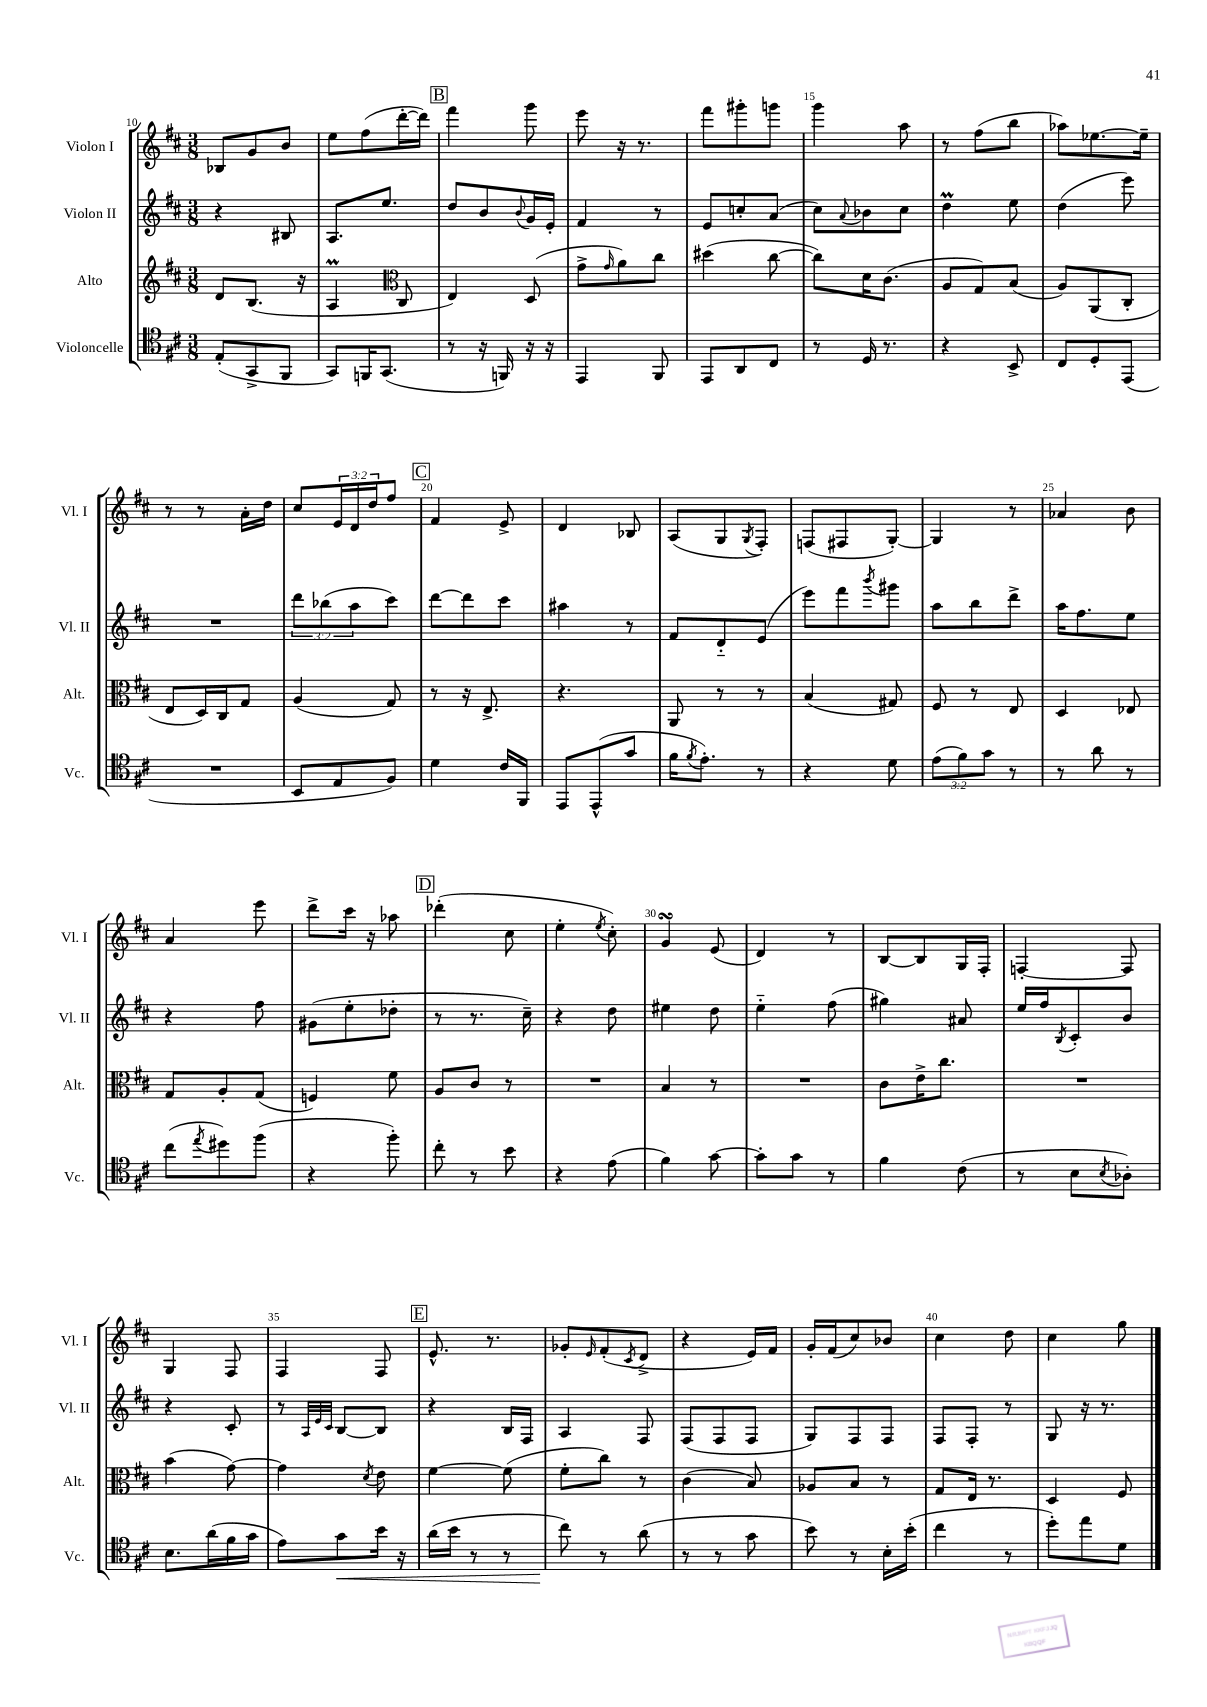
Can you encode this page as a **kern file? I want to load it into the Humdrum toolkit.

**kern	**dynam	**kern	**kern	**kern
*part4	*part4	*part3	*part2	*part1
*staff4	*staff4	*staff3	*staff2	*staff1
*I"Violoncelle	*	*I"Alto	*I"Violon II	*I"Violon I
*I'Vc.	*	*I'Alt.	*I'Vl. II	*I'Vl. I
*clefC4	*	*clefG2	*clefG2	*clefG2
*k[f#c#]	*	*k[f#c#]	*k[f#c#]	*k[f#c#]
*M3/8	*	*M3/8	*M3/8	*M3/8
=10	=10	=10	=10	=10
(8E'/L	.	8d/L	4r	8B-X/L
8GG^/	.	(8.B/J	.	8g/
8FF#/J	.	.	8B#X/	8b/J
.	.	16r	.	.
=11	=11	=11	=11	=11
8GG/L)	.	4AM/	8.A/L	8ee\L
16FFn/K	.	.	.	(8ff#\
(8.GG/J	.	.	8.ee/J	.
*	*	*clefC3	*	*
.	.	8C#/	.	[16ddd'\L
.	.	.	.	16ddd\JJ])
!!LO:REH:place=s1:t=B
=12	=12	=12	=12	=12
8r	.	4E/)	8dd/L	4fff#\
16r	.	.	8b/	.
16FFn/)	.	.	.	.
.	.	.	8qqb/	.
16r	.	(8D/	16g/L	8ggg\
16r	.	.	16e'/JJ	.
=13	=13	=13	=13	=13
4EE/	.	8g^\L	4f#/	8eee\
.	.	16qqg/	.	.
.	.	8a\)	.	16r
.	.	.	.	8.r
8FF#/	.	8cc#\J	8r	.
=14	=14	=14	=14	=14
8EE/L	.	(4dd#X\	8e/L	8fff#\L
8AA/	.	.	8ccn'/	8ggg#X'\
8C#/J	.	[8cc#\	(8a/J	8gggn\J
=15	=15	=15	=15	=15
8r	.	8cc#\L])	8cc#\L)	4ggg\
.	.	.	8qqa/	.
16D/	.	16d\K	8b-X\	.
8.r	.	(8.c#\J	.	.
.	.	.	8cc#\J	8aa\
=16	=16	=16	=16	=16
4r	.	8A/L	4ddM\	8r
.	.	8G/)	.	(8ff#\L
8BB^/	.	(8B/J	8ee\	8bb\J
=17	=17	=17	=17	=17
8C#/L	.	8A/L)	(4dd\	8aa-X\L)
8D'/	.	(8AA/	.	[8.ee-X\
(8EE/J	.	8C#'/J	8eee\)	.
.	.	.	.	16ee-~\Jk]
!!LO:LB:g=z
=18	=18	=18	=18	=18
4.r	.	8E/L	4.r	8r
.	.	16D/L)	.	8r
.	.	16C#/J	.	.
.	.	8G/J	.	16a'\LL
.	.	.	.	16dd\JJ
=19	=19	=19	=19	=19
8BB/L	.	(4A/	12ddd\L	8cc#/L
.	.	.	(12bb-X\	.
8E/	.	.	.	24e/L
.	.	.	12aa\	24d/
.	.	.	.	24dd/J
8F#/J)	.	8G/)	8ccc#\J)	8ff#/J
!!LO:REH:place=s1:t=C
=20	=20	=20	=20	=20
4d\	.	8r	[8ddd\L	4f#/
.	.	16r	8ddd\]	.
.	.	8.E^/	.	.
16c#/LL	.	.	8ccc#\J	8e^/
16FF#/JJ	.	.	.	.
=21	=21	=21	=21	=21
8EE/L	.	4.r	4aa#X\	4d/
(8EE^^/	.	.	.	.
8g/J	.	.	8r	8B-X/
=22	=22	=22	=22	=22
16f#\KL	.	8AA/	8f#/L	(8A/L
8qf#/	.	.	.	.
8.e'\J)	.	.	.	.
.	.	8r	8d/	8G/
.	.	.	.	8qG/
8r	.	8r	(8e/J	8F#'/J)
=23	=23	=23	=23	=23
4r	.	(4B/	8eee\L)	(8Fn/L
.	.	.	8fff#\	8F#X/
.	.	.	8qbbb/	.
8d\	.	8G#X/)	8ggg#X\J	[8G'/J)
=24	=24	=24	=24	=24
(12e\L	.	8F#/	8aa\L	4G/]
12f#\)	.	.	.	.
.	.	8r	8bb\	.
12g\J	.	.	.	.
8r	.	8E/	8ddd^\J	8r
=25	=25	=25	=25	=25
8r	.	4D/	16aa\KL	4a-X/
.	.	.	8.ff#\	.
8a\	.	.	.	.
8r	.	8E-X/	8ee\J	8b\
!!LO:LB:g=z
=26	=26	=26	=26	=26
(8cc#\L	.	8G/L	4r	4a/
8qee/	.	.	.	.
8dd#X\)	.	8A'/	.	.
(8ff#\J	.	(8G/J	8ff#\	8eee\
=27	=27	=27	=27	=27
4r	.	4Fn/)	(8g#X\L	8ddd^\L
.	.	.	8ee'\	16ccc#\Jk
.	.	.	.	16r
8ff#'\)	.	8f#\	8dd-X'\J	8aa-X\
!!LO:REH:place=s1:t=D
=28	=28	=28	=28	=28
8cc#'\	.	8A/L	8r	(4ddd-X'\
8r	.	8c#/J	8.r	.
8b\	.	8r	.	8cc#\
.	.	.	16cc#~\)	.
=29	=29	=29	=29	=29
4r	.	4.r	4r	4ee'\
.	.	.	.	8qee/
(8e\	.	.	8dd\	8cc#'\)
=30	=30	=30	=30	=30
4f#\)	.	4B/	4ee#X\	4gsSSs/
[8g\	.	8r	8dd\	(8e/
=31	=31	=31	=31	=31
8g'\L]	.	4.r	4ee\	4d/)
8g\J	.	.	.	.
8r	.	.	(8ff#\	8r
=32	=32	=32	=32	=32
4f#\	.	8c#\L	4gg#X\)	[8B/L
.	.	16e^\K	.	8B/]
.	.	8.cc#\J	.	.
(8c#\	.	.	8a#X/	16G/L
.	.	.	.	16F#'/JJ
=33	=33	=33	=33	=33
8r	.	4.r	16ee/LL	[4Fn'/
.	.	.	16ff#/J	.
.	.	.	8qB/	.
8B\L	.	.	8c#'/	.
8qB/	.	.	.	.
8A-X'\J)	.	.	8b/J	8F/]
!!LO:LB:g=z
=34	=34	=34	=34	=34
8.B\L	.	(4b\	4r	4G/
(16a\L	.	.	.	.
16f#\	.	[8g\)	8c#'/	8F#/
16g\JJ	.	.	.	.
=35	=35	=35	=35	=35
8e\L)	.	4g\]	8r	4F#/
.	.	.	32qqA/LLL	.
.	.	.	32qqe/	.
.	.	.	32qqc#/JJJ	.
!	!LO:HP:b	!	!	!
8g\	<	.	[8B/L	.
.	.	8qd/	.	.
16b\Jk	.	8e\	8B/J]	8F#/
16r	.	.	.	.
!!LO:REH:place=s1:t=E
=36	=36	=36	=36	=36
(16a\LL	.	[4f#\	4r	8.e^^/
16b\JJ	.	.	.	.
8r	.	.	.	.
.	.	.	.	8.r
8r	.	(8f#\]	16B/LL	.
.	.	.	16F#/JJ	.
=37	=37	=37	=37	=37
8cc#\)	.	8f#'\L	4A/	8g-X'/L
.	.	.	.	16qqe/
8r	[	8cc#\J)	.	(8f#'/
.	.	.	.	8qc#/
(8a\	.	8r	8F#/	8d^/J
=38	=38	=38	=38	=38
8r	.	(4c#\	(8F#/L	4r
8r	.	.	8F#/	.
8g\	.	8B/)	8F#/J	16e/LL)
.	.	.	.	16f#/JJ
=39	=39	=39	=39	=39
8b\)	.	8A-X/L	8G/L)	16g'/LL
.	.	.	.	(16f#/J
8r	.	8B/J	8F#/	8cc#/)
16B'\LL	.	8r	8F#/J	8b-X/J
(16b'\JJ	.	.	.	.
=40	=40	=40	=40	=40
4cc#\	.	8G/L	8F#/L	4cc#\
.	.	16E/Jk	8F#'/J	.
.	.	8.r	.	.
8r	.	.	8r	8dd\
=41	=41	=41	=41	=41
8dd'\L)	.	4D/	8G/	4cc#\
8ee\	.	.	16r	.
.	.	.	8.r	.
8d\J	.	8F#/	.	8gg\
==	==	==	==	==
*-	*-	*-	*-	*-
